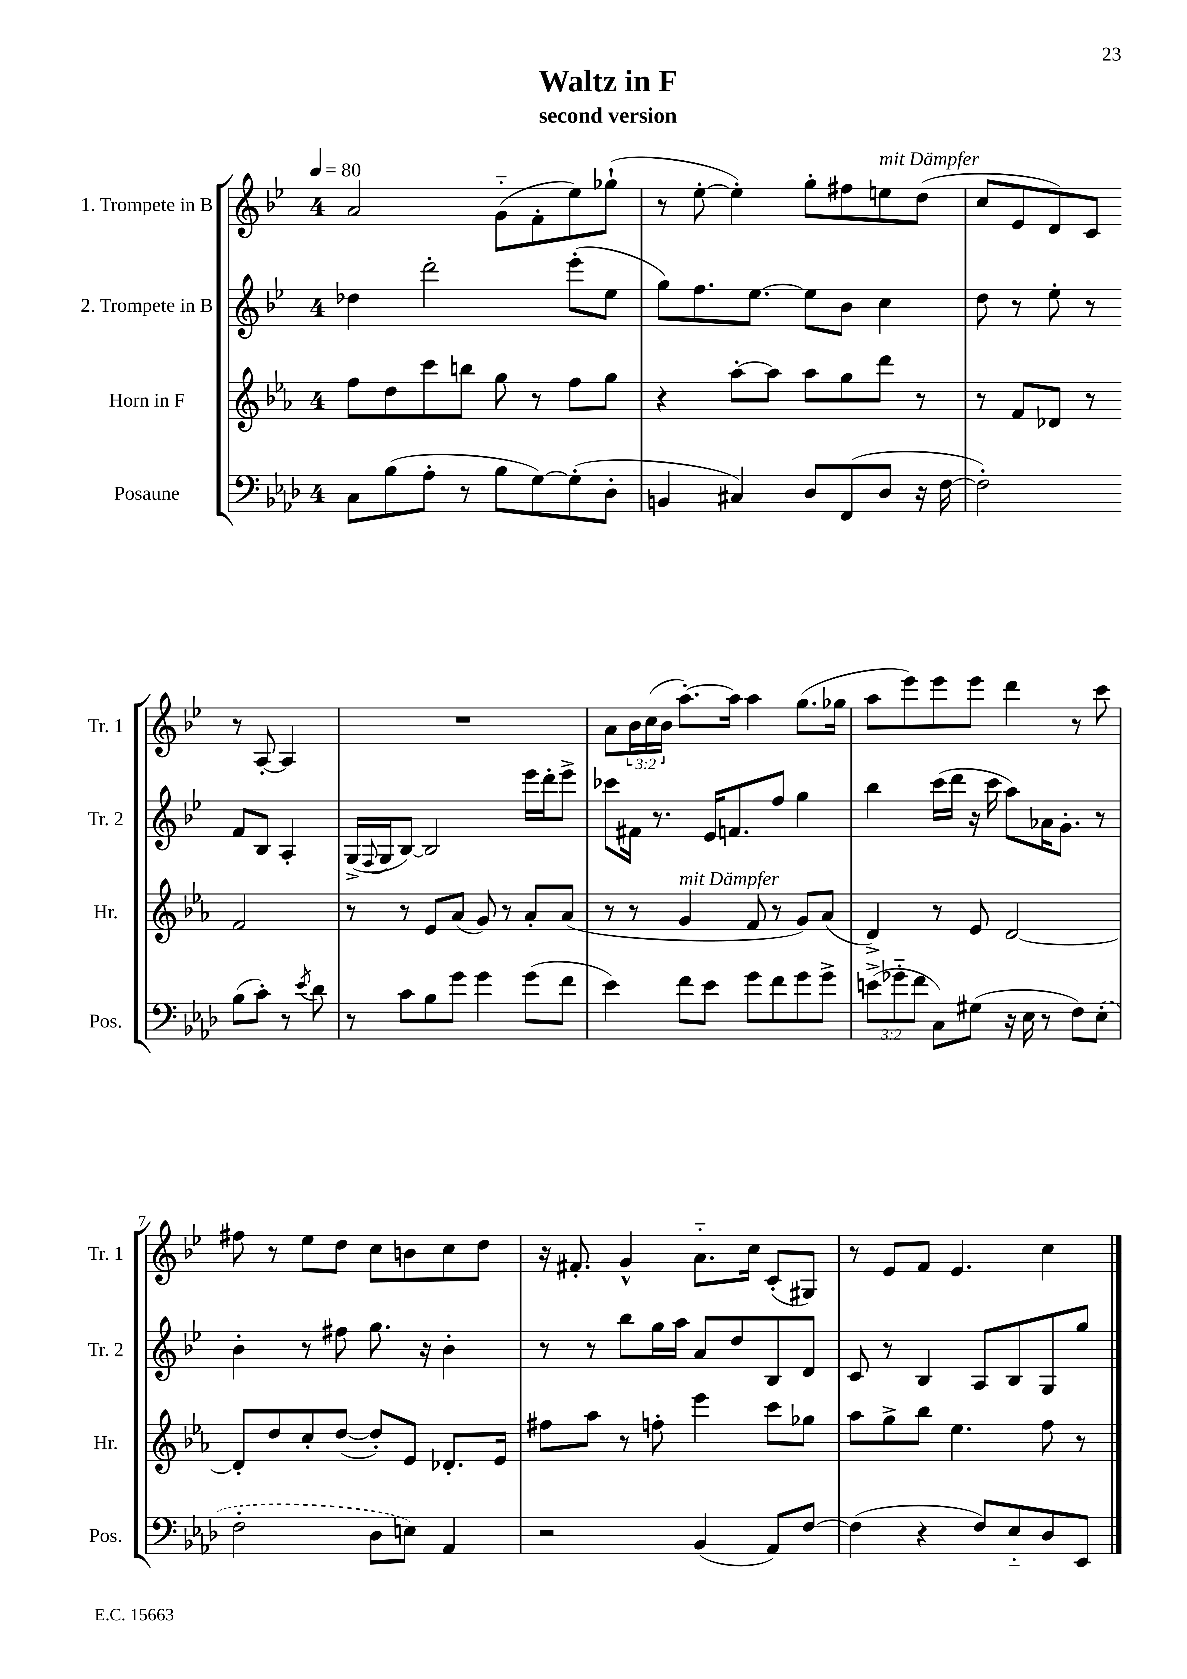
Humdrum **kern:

**kern	**kern	**kern	**kern
*part4	*part3	*part2	*part1
*staff4	*staff3	*staff2	*staff1
*I"Posaune	*I"Horn in F	*I"2. Trompete in B	*I"1. Trompete in B
*I'Pos.	*I'Hr.	*I'Tr. 2	*I'Tr. 1
*clefF4	*clefG2	*clefG2	*clefG2
*k[b-e-a-d-]	*k[b-e-a-]	*k[b-e-]	*k[b-e-]
*M4/4	*M4/4	*M4/4	*M4/4
*MM80	*MM80	*MM80	*MM80
=1	=1	=1	=1
8C\L	8ff\L	4dd-X\	2a/
(8B-\	8dd\	.	.
8A-'\J	8ccc\	2ddd'\	.
8r	8bbn\J	.	.
8B-\L	8gg\	.	(8g\L
[8G\)	8r	.	8f'\
(8G'\]	8ff\L	(8eee-'\L	8ee-\)
8D-'\J	8gg\J	8ee-\J	(8gg-X`\J
=2	=2	=2	=2
4BBn/	4r	8gg\L)	8r
.	.	8.ff\	[8ee-'\
4C#X/)	[8aa-'\L	.	4ee-'\])
.	.	[8.ee-\J	.
.	8aa-\J]	.	.
8D-/L	8aa-\L	8ee-\L]	8gg'\L
(8FF/	8gg\	8b-\J	8ff#X\
!	!	!	!LO:TX:a:i:t=mit Dämpfer
8D-/J	8ddd\J	4cc\	8een\
16r	8r	.	(8dd\J
[16F\	.	.	.
=3	=3	=3	=3
2F'\])	8r	8dd\	8cc/L
.	8f/L	8r	8e-/
.	8d-X/J	8ee-'\	8d/)
.	8r	8r	8c/J
(8B-\L	2f/	8f/L	8r
8c'\J)	.	8B-/J	[8A'/
8r	.	4A'/	4A/]
8qe-/	.	.	.
8d-\	.	.	.
!!LO:LB:g=z
=4	=4	=4	=4
8r	8r	(16G^/LL	1r
.	.	8qqF/	.
.	.	16G/J	.
8c\L	8r	[8B-/J)	.
8B-\	8e-/L	2B-/]	.
8g\J	(8a-/J	.	.
4g\	8g/)	.	.
.	8r	.	.
(8g\L	8a-'/L	16eee-\LL	.
.	.	16ddd'\J	.
8f\J	(8a-/J	8eee-^\J	.
=5	=5	=5	=5
4e-\)	8r	8ccc-X\L	8a\L
.	8r	16f#X\Jk	24b-\L
.	.	.	(24cc\
.	.	8.r	.
.	.	.	24b-\JJ
!	!LO:TX:a:i:t=mit Dämpfer	!	!
8f\L	4g/	.	[8.aa'\L)
8e-\J	.	16e-/KL	.
.	.	8.fn/	16aa\Jk]
8g\L	8f/	.	4aa\
8f\	8r	8ff/J	.
8g\	8g/L)	4gg\	(8.gg\L
8g^\J	(8a-/J	.	.
.	.	.	16gg-X\Jk
=6	=6	=6	=6
(12en^\L	4d^/)	4bb-\	8aa\L
12g-X\	.	.	.
.	.	.	8eee-\)
12f\J	.	.	.
8C\L)	8r	(16ccc\LL	8eee-\
.	.	16ddd\JJ	.
(8G#X\J	8e-/	16r	8eee-\J
.	.	16ccc\	.
16r	[2d/	8aa\L)	4ddd\
16E-\	.	.	.
8r	.	16a-X\K	.
.	.	8.g'\J	.
8F\L)	.	.	8r
(8E-'\J	.	8r	8ccc\
!!LO:LB:g=z
=7	=7	=7	=7
2F'\	8d'/L]	4b-'\	8ff#X\
.	8dd/	.	8r
.	8cc'/	8r	8ee-\L
.	([8dd/J	8ff#X\	8dd\J
8D-\L	8dd'/L])	8.gg\	8cc\L
8En\J)	8e-/J	.	8bn\
.	.	16r	.
4AA-/	8.d-X'/L	4b-'\	8cc\
.	.	.	8dd\J
.	16e-/Jk	.	.
=8	=8	=8	=8
2r	8ff#X\L	8r	16r
.	.	.	8.f#X'/
.	8aa-\J	8r	.
.	8r	8bb-\L	4g^^/
.	8ffn'\	16gg\L	.
.	.	16aa\JJ	.
(4BB-/	4eee-\	8a/L	8.a\L
.	.	8dd/	.
.	.	.	16cc\Jk
8AA-/L)	8ccc\L	8B-/	(8c'/L
[8F/J	8gg-X\J	8d/J	8G#X/J)
=9	=9	=9	=9
(4F\]	8aa-\L	8c/	8r
.	8gg^\	8r	8e-/L
4r	8bb-\J	4B-/	8f/J
.	4.ee-\	.	4.e-/
8F/L)	.	8A/L	.
8E-/	.	8B-/	.
8D-/	8ff\	8G/	4cc\
8EE-/J	8r	8gg/J	.
==	==	==	==
*-	*-	*-	*-
